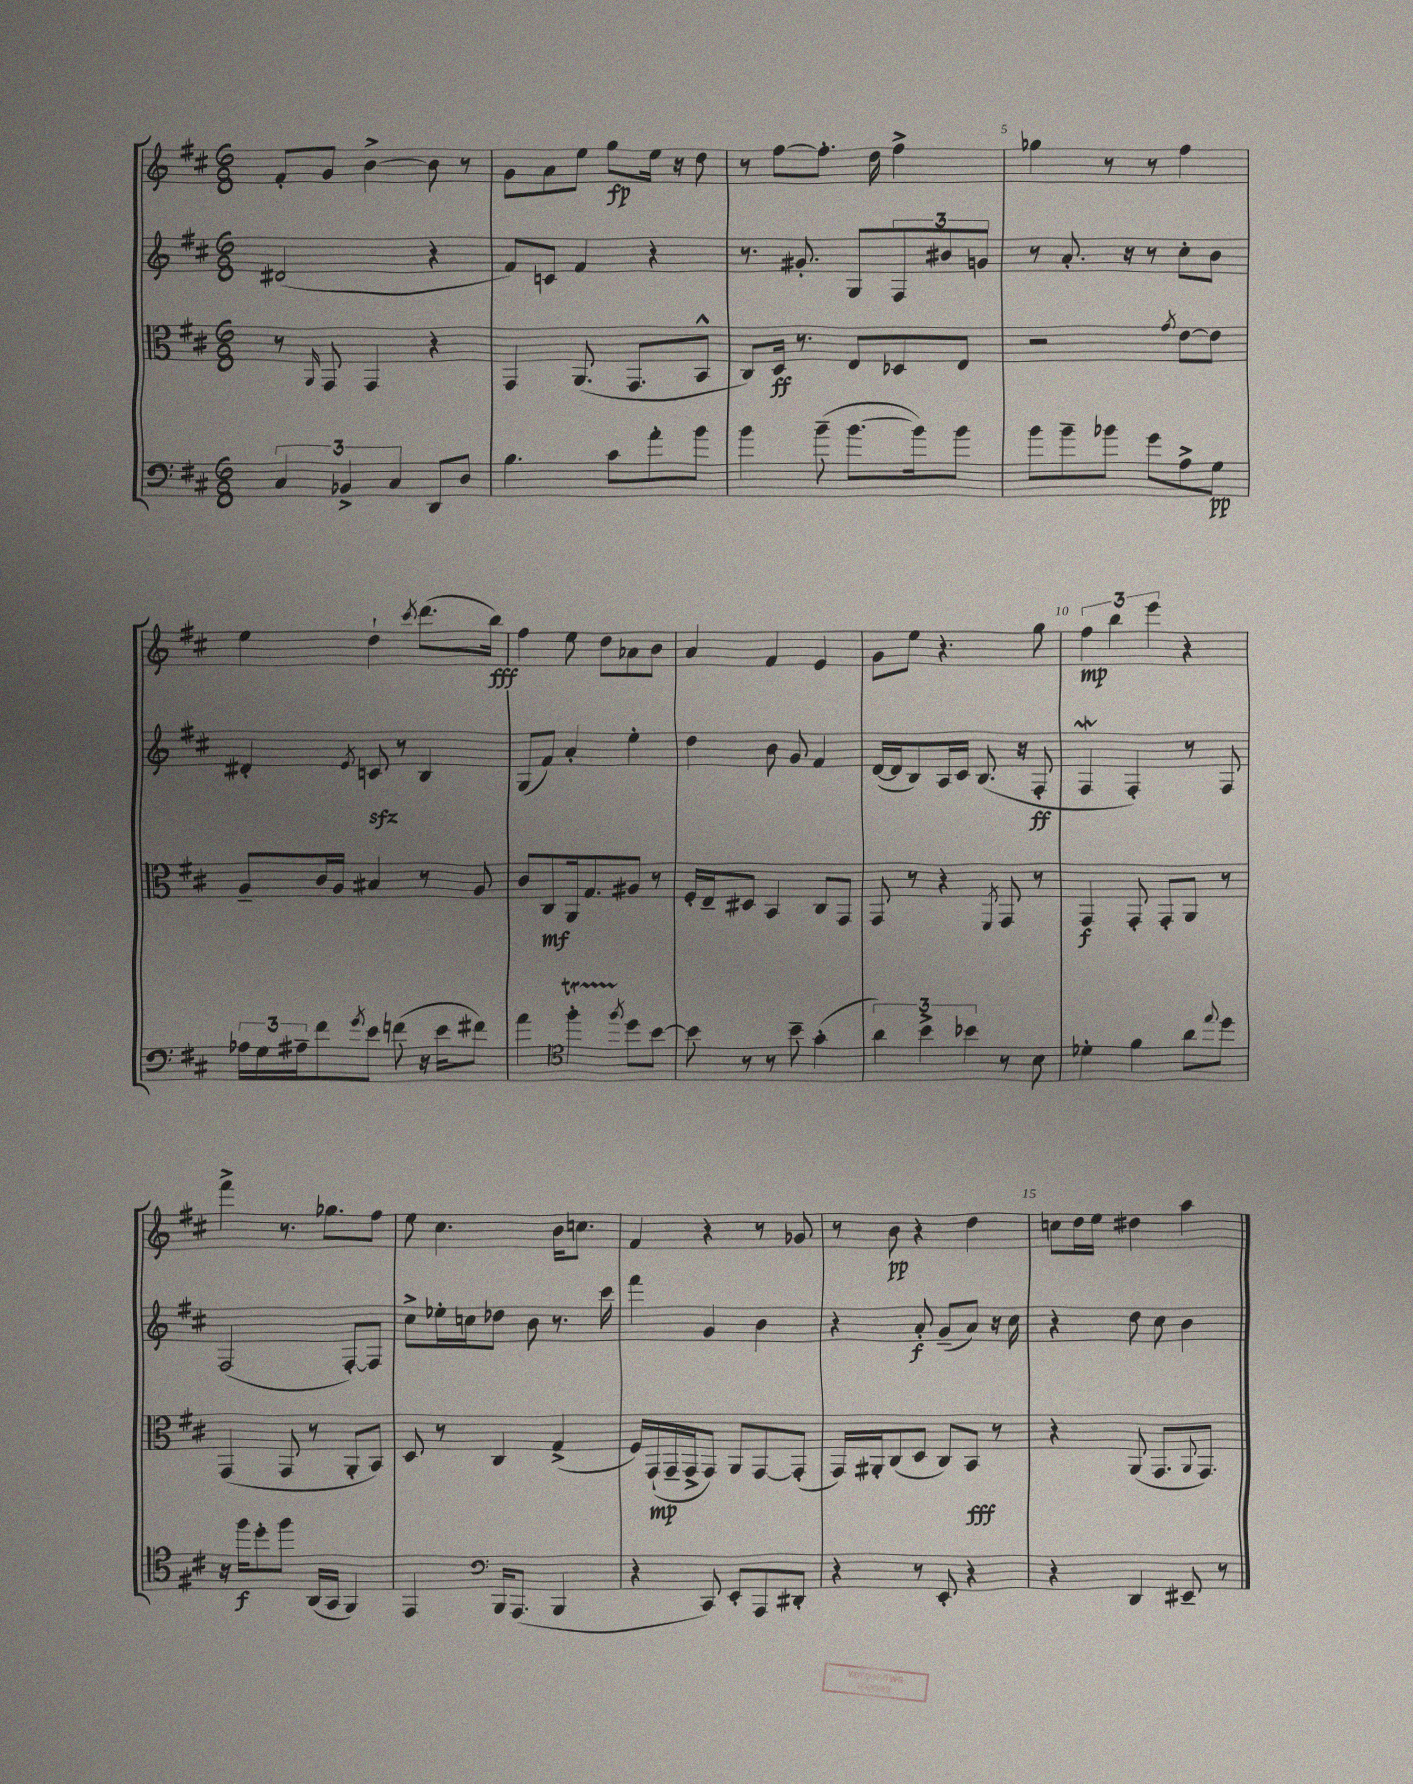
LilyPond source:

<<
\new StaffGroup <<
\new Staff = "s0" {
    \clef treble \key d \major \numericTimeSignature \time 6/8
    fis'8-. g'8 b'4~-> b'8 r8 |
    g'8 a'8 e''8 g''8\fp e''16 r16 d''8 |
    r8 fis''8~ fis''8.-. d''16 fis''4-> |
    ges''4 r8 r8 fis''4 |
    e''4 d''4-! \acciaccatura { cis'''8 } d'''8.( b''16\fff) |
    fis''4 e''8 d''8 aes'8 b'8 |
    a'4 fis'4 e'4 |
    g'8 e''8 r4. g''8 |
    \tuplet 3/2 { fis''4\mp b''4 e'''4 } r4 |
    fis'''4-> r8. ges''8. fis''8 |
    e''8 cis''4. b'16 c''8. |
    fis'4 r4 r8 ges'8 |
    r8 b'8\pp r4 d''4 |
    c''8 d''16 e''16 dis''4 a''4 \bar "|." |
}
\new Staff = "s1" {
    \clef treble \key d \major \numericTimeSignature \time 6/8
    dis'2( r4 |
    fis'8) c'8 fis'4 r4 |
    r8. gis'8.-. g8 \tuplet 3/2 { fis8 bis'8 g'8 } |
    r8 a'8.-. r16 r8 cis''8-. b'8 |
    dis'4-. \acciaccatura { e'8 } c'8\sfz r8 b4 |
    g8( fis'8) a'4-. e''4-. |
    d''4 b'8 g'8 fis'4 |
    d'16~( d'16 b8) a16 cis'16 b8.( r16 fis8-.\ff |
    fis4\mordent fis4-.) r8 fis8 |
    fis2( fis8~-.) fis8 |
    cis''8-> ees''16-. c''16 des''8 b'8 r8. cis'''16 |
    fis'''4 g'4 b'4 |
    r4 a'8-.\f g'8--( a'8) r16 cis''16 |
    r4 d''8 cis''8 b'4 \bar "|." |
}
\new Staff = "s2" {
    \clef alto \key d \major \numericTimeSignature \time 6/8
    r8 \grace { a,16 } g,8 g,4 r4 |
    g,4 a,8.( g,8. b,8-^ |
    cis8) d16\ff r8. e8 des8 e8 |
    r2 \acciaccatura { g'8 } e'8~ e'8 |
    a8-- cis'16 a16 bis4 r8 a8 |
    cis'8 cis8\mf a,16 g8. ais8 r8 |
    fis16-. e16-- dis8 b,4 cis8 g,8 |
    g,8 r8 r4 \acciaccatura { fis,8 } g,8 r8 |
    g,4\f g,8-. g,8-. a,8 r8 |
    g,4( g,8 r8 a,8-. b,8) |
    d8 r8 cis4 g4->( |
    fis16) g,16-!\mp( g,16-- g,16-> g,8) a,8 g,8~ g,8-.( |
    g,16) ais,16-. cis8( d8 cis8) b,8\fff r8 |
    r4 a,8( g,8. \appoggiatura { a,8 } g,8.) \bar "|." |
}
\new Staff = "s3" {
    \clef bass \key d \major \numericTimeSignature \time 6/8
    \tuplet 3/2 { cis4 bes,4-> cis4 } d,8 d8 |
    b4. cis'8 a'8-. b'8 |
    b'4 b'8--( b'8.~ b'16) b'8 |
    b'8 b'8-- bes'8 g'8 a8-> g8\pp |
    \tuplet 3/2 { aes16 g16 ais16-- } fis'8 \acciaccatura { g'8 } e'8 f'8( r16 e'16 fis'8) |
    a'4 \clef tenor fis''4-.\startTrillSpan \acciaccatura { fis''8 } d''8\stopTrillSpan b'8~ |
    b'8 r8 r8 b'8-- g'4-.( |
    \tuplet 3/2 { a'4) b'4-> bes'4 } r8 b8 |
    des'4-. fis'4 a'8 \appoggiatura { e''8 } d''8 |
    r16 fis''16\f d''8-. fis''8 a,16( g,16 fis,4) |
    e,4 \clef bass b,,16 a,,8.( b,,4 |
    r4 cis,8) e,8-. a,,8 dis,8-. |
    r4 r8 e,8-. r4 |
    r4 d,4 eis,8-- r8 \bar "|." |
}
>>
>>
\layout { \context { \Score currentBarNumber = #2 \override BarNumber.break-visibility = ##(#f #t #t) barNumberVisibility = #(every-nth-bar-number-visible 5) } }
